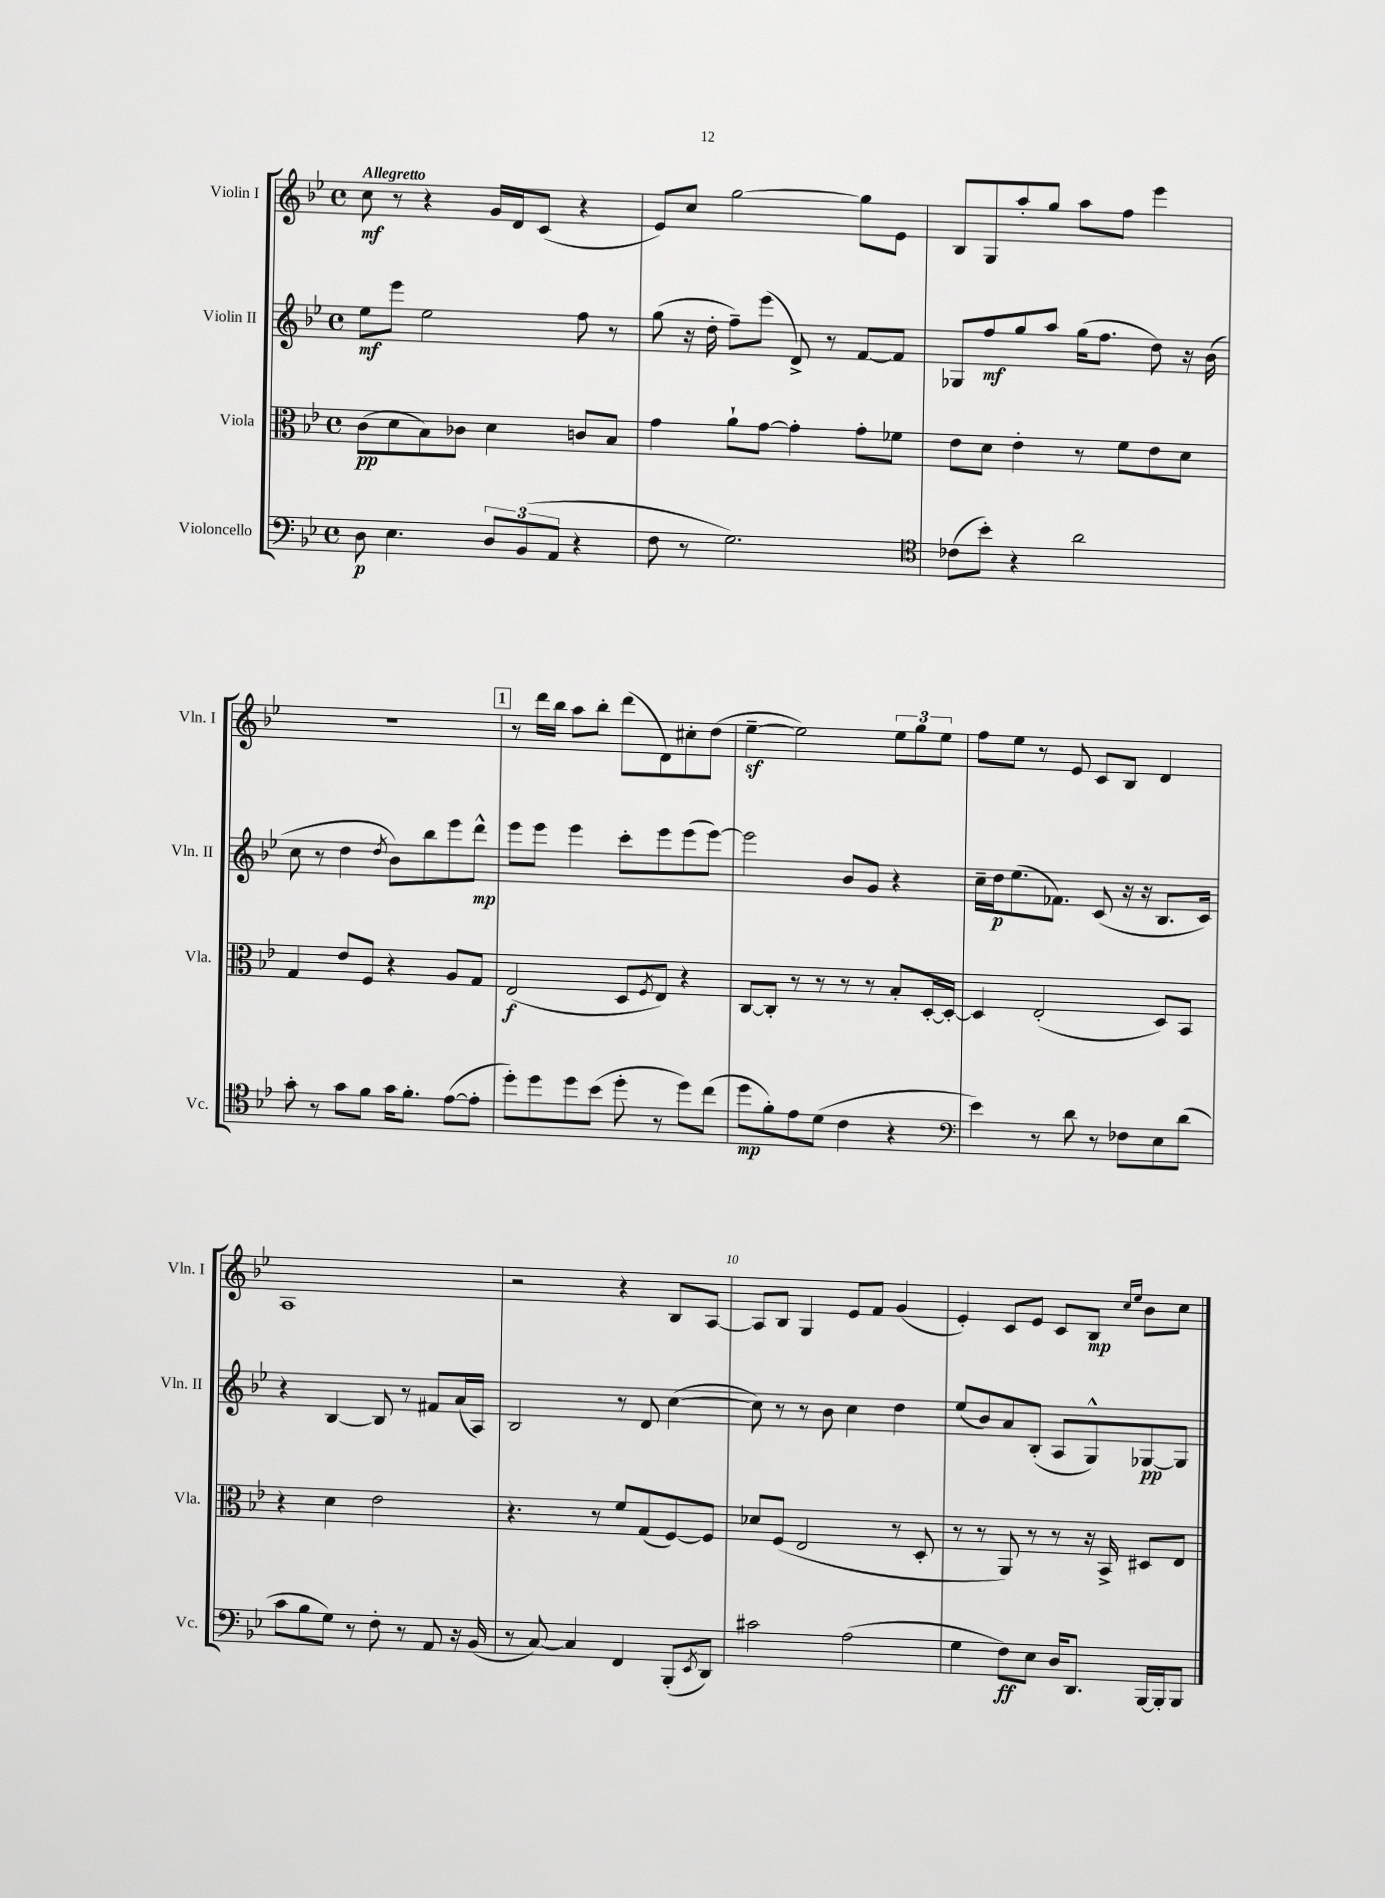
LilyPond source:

<<
\new StaffGroup <<
\new Staff = "s0" \with { instrumentName = "Violin I" shortInstrumentName = "Vln. I" } {
    \clef treble \key bes \major \defaultTimeSignature \time 4/4 \tempo "Allegretto"
    c''8\mf r8 r4 g'16 d'16 c'8( r4 |
    ees'8) c''8 g''2~ g''8 ees'8 |
    bes8 g8 a''8-. g''8 a''8 f''8 ees'''4 |
    r1 |
    \mark \markup { \box "1" } r8 d'''16 bes''16 a''8 bes''8-. d'''8( d'8) cis''8-. d''8( |
    ees''4~--\sf ees''2) \tuplet 3/2 { ees''8 g''8 ees''8 } |
    f''8 ees''8 r8 ees'8 c'8 bes8 d'4 |
    a1 |
    r2 r4 bes8 a8~ |
    a8 bes8 g4 ees'8 f'8 g'4( |
    ees'4-.) c'8 ees'8 c'8 bes8\mp \grace { c''16 ees''16 } bes'8 c''8 \bar "|." |
}
\new Staff = "s1" \with { instrumentName = "Violin II" shortInstrumentName = "Vln. II" } {
    \clef treble \key bes \major \defaultTimeSignature \time 4/4
    ees''8\mf ees'''8 ees''2 f''8 r8 |
    g''8( r16 d''16-. f''8--) ees'''8( d'8->) r8 f'8~ f'8 |
    ges8 f''8\mf g''8 a''8 g''16( f''8. d''8) r16 bes'16( |
    c''8 r8 d''4 \acciaccatura { d''8 } bes'8) bes''8 ees'''8 d'''8-^\mp |
    \mark \markup { \box "1" } ees'''8 ees'''8 ees'''4 c'''8-. ees'''8 ees'''8( ees'''8~) |
    ees'''2 bes'8 g'8 r4 |
    c''16-- d''16\p ees''8.( fes'8.) c'8( r16 r16 bes8. c'16) |
    r4 bes4~ bes8 r8 fis'8 a'16( a16) |
    bes2 r8 d'8 c''4~( |
    c''8) r8 r8 bes'8 c''4 d''4 |
    ees''8( bes'8) a'8 bes8-.( a8 g8-^) ges8~\pp ges8 \bar "|." |
}
\new Staff = "s2" \with { instrumentName = "Viola" shortInstrumentName = "Vla." } {
    \clef alto \key bes \major \defaultTimeSignature \time 4/4
    c'8\pp( d'8 bes8) ces'8 d'4 c'8 bes8 |
    g'4 a'8-! g'8~ g'4-. g'8-. fes'8 |
    ees'8 d'8 ees'4-. r8 f'8 ees'8 d'8 |
    g4 ees'8 f8 r4 a8 g8 |
    \mark \markup { \box "1" } ees2\f( d8 \acciaccatura { f8 } ees8) r4 |
    c8~ c8-. r8 r8 r8 r8 bes8-. d16~-. d16~-. |
    d4 ees2-.( d8) bes,8 |
    r4 d'4 ees'2 |
    r4. r8 f'8 g8( f8~) f8 |
    des'8 f8( ees2 r8 d8-. |
    r8 r8 a,8) r8 r8 r16 bes,16-> dis8 ees8 \bar "|." |
}
\new Staff = "s3" \with { instrumentName = "Violoncello" shortInstrumentName = "Vc." } {
    \clef bass \key bes \major \defaultTimeSignature \time 4/4
    d8\p ees4. \tuplet 3/2 { d8 bes,8( a,8 } r4 |
    f8 r8 g2.) |
    \clef tenor ces'8( bes'8-.) r4 a'2 |
    g'8-. r8 g'8 f'8 g'16 f'8.-. ees'8~( ees'8-. |
    \mark \markup { \box "1" } d''8-.) d''8 d''8 bes'8( d''8-. r8 d''8) c''8( |
    d''8\mp f'8-.) ees'8 d'8( c'4 r4 |
    \clef bass ees'4) r8 d'8 r8 fes8 ees8 d'8( |
    c'8 bes8 g8) r8 f8-. r8 a,8 r16 bes,16( |
    r8 c8~) c4 f,4 bes,,8-.( \acciaccatura { ees,8 } d,8) |
    cis'2 a2( |
    g4 f8\ff) ees8 d16 d,8. bes,,16~ bes,,16-. bes,,8 \bar "|." |
}
>>
>>
\layout { \context { \Score \override BarNumber.break-visibility = ##(#f #t #t) barNumberVisibility = #(every-nth-bar-number-visible 5) } }
